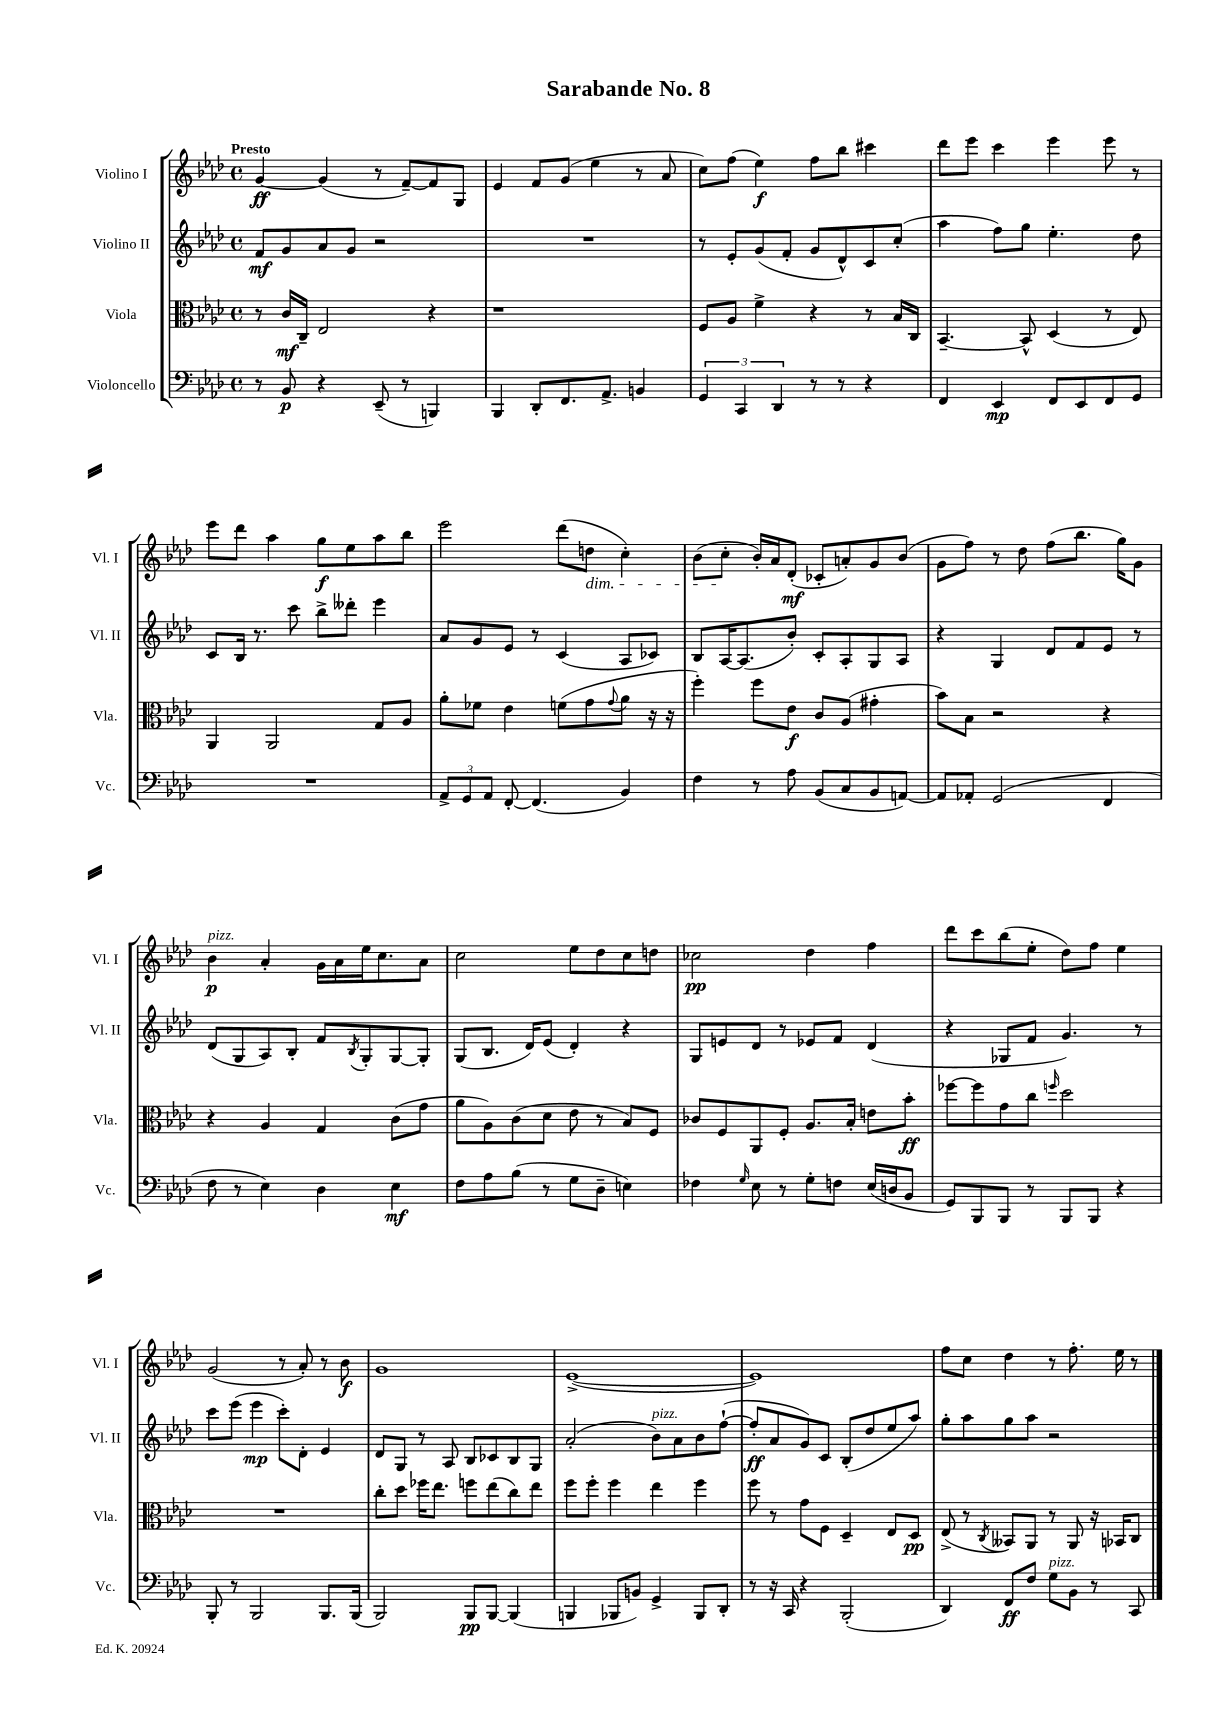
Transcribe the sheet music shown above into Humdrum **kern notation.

**kern	**kern	**kern	**kern
*staff4	*staff3	*staff2	*staff1
*clefF4	*clefC3	*clefG2	*clefG2
*k[b-e-a-d-]	*k[b-e-a-d-]	*k[b-e-a-d-]	*k[b-e-a-d-]
*M4/4	*M4/4	*M4/4	*M4/4
*met(c)	*met(c)	*met(c)	*met(c)
8r	8r	8f/L	[4g/
8BB-/	16c/LL	8g/	.
.	16C~/JJ	.	.
4r	2E-/	8a-/	(4g/]
.	.	8g/J	.
(8EE-~/	.	2r	8r
8r	.	.	[8f~/L)
4BBB/)	4r	.	8f/]
.	.	.	8G/J
=	=	=	=
4BBB-/	1r	1r	4e-/
8DD-'/L	.	.	8f/L
8.FF/	.	.	(8g/J
.	.	.	4ee-\
8.AA-^/J	.	.	.
4BB/	.	.	8r
.	.	.	8a-/
=	=	=	=
6GG/	8F/L	8r	8cc\L)
.	8A-/J	8e-'/L	(8ff\J
6CC/	.	.	.
.	4f^\	(8g/	4ee-\)
6DD-/	.	.	.
.	.	8f'/J	.
8r	4r	8g/L	8ff\L
8r	.	8d-^^/)	8bb-\J
4r	8r	8c/	4ccc#\
.	16B-/LL	(8cc'/J	.
.	16C/JJ	.	.
=	=	=	=
4FF/	[4.BB-~/	4aa-\	8ddd-\L
.	.	.	8eee-\J
4EE-/	.	8ff\L)	4ccc\
.	8BB-^^/]	8gg\J	.
8FF/L	(4D-/	4.ee-'\	4eee-\
8EE-/	.	.	.
8FF/	8r	.	8eee-\
8GG/J	8E-/)	8dd-\	8r
=	=	=	=
1r	4AA-/	8c/L	8eee-\L
.	.	16B-/Jk	8ddd-\J
.	.	8.r	.
.	2AA-/	.	4aa-\
.	.	8ccc\	.
.	.	8bb-^\L	8gg\L
.	.	8ddd--'\J	8ee-\
.	8G/L	4eee-\	8aa-\
.	8A-/J	.	8bb-\J
=	=	=	=
12AA-^/L	8a-'\L	8a-/L	2eee-\
12GG/	.	.	.
.	8f-\J	8g/	.
12AA-/J	.	.	.
[8FF'/	4e-\	8e-/J	.
(4.FF/]	.	8r	.
.	(8f\L	(4c/	(8ddd-\L
.	8g\	.	8dd\J
.	8qqg/	.	.
4BB-/)	8a-\J	8A-/L	4cc'\)
.	16r	8c-/J)	.
.	16r	.	.
=	=	=	=
4F\	4ff'\)	8B-/L	(8b-\L
.	.	[16A-/K	8cc'\J
.	.	(8.A-/]	.
8r	8ff\L	.	16b-'/LL)
.	.	.	16a-/J
8A-\	8e-\J	8b-'/J)	(8d-'/J
(8BB-/L	8c/L	8c'/L	8c-'/L
8C/	(8A-/J	8A-'/	8a'/)
8BB-/	4g#'\	8G/	8g/
[8AA/J)	.	8A-/J	(8b-/J
=	=	=	=
8AA/]L	8b-\L)	4r	8g\L
8AA-'/J	8B-\J	.	8ff\J)
(2GG/	2r	4G/	8r
.	.	.	8dd-\
.	.	8d-/L	(8ff\L
.	.	8f/	8.bb-\J
4FF/	4r	8e-/J	.
.	.	.	16gg\LK)
.	.	8r	8g\J
=	=	=	=
8F\	4r	(8d-/L	4b-\
8r	.	8G/	.
4E-\)	4A-/	8A-/)	4a-'/
.	.	8B-'/J	.
4D-\	4G/	8f/L	16g\LL
.	.	.	16a-\
.	.	8qB-/	.
.	.	8G'/	16ee-\J
.	.	.	8.cc\
4E-\	(8c\L	[8G/	.
.	8g\J	8G'/]J	8a-\J
=	=	=	=
8F\L	8a-\L	(8G/L	2cc\
8A-\	8A-\)	8.B-/J	.
(8B-\J	(8c\	.	.
.	.	16d-/LK)	.
8r	8d-\J	(8e-/J	.
8G\L	8e-\	4d-'/)	8ee-\L
8D-~\J	8r	.	8dd-\
4E\)	8B-/L)	4r	8cc\
.	8F/J	.	8dd\J
=	=	=	=
4F-\	8c-/L	8G/L	2cc-\
.	8F/	8e/	.
16qqG/	.	.	.
8E-\	8AA-/	8d-/J	.
8r	8F'/J	8r	.
8G'\L	8.A-/L	8e-/L	4dd-\
8F\J	.	8f/J	.
.	16B-'/Jk	.	.
(16E-/LL	8e\L	(4d-/	4ff\
16D/J	.	.	.
8BB-/J	8b-'\J	.	.
=	=	=	=
8GG/L)	[8ff-\L	4r	8ddd-\L
8BBB-/	8ff-\]	.	8ccc\
8BBB-/J	8g\	8G-/L	(8bb-\
8r	8cc\J	8f/J	8ee-'\J
.	16qqff/	.	.
8BBB-/L	2dd-\	4.g/)	8dd-\L)
8BBB-/J	.	.	8ff\J
4r	.	.	4ee-\
.	.	8r	.
=	=	=	=
8BBB-'/	1r	8ccc\L	(2g/
8r	.	(8eee-\J	.
2BBB-/	.	4eee-\	.
.	.	8ccc'\L)	8r
.	.	8d-'\J	8a-'/)
8.BBB-/L	.	4e-/	8r
.	.	.	8b-\
(16BBB-/Jk	.	.	.
=	=	=	=
2BBB-/)	8cc'\L	8d-/L	1g
.	8dd-\J	8G/J	.
.	16ff-\LK	8r	.
.	8.ee-\J	.	.
.	.	8A-/	.
8BBB-/L	8ff\L	8B-/L	.
[8BBB-/J	(8ee-\	8c-/	.
(4BBB-/]	8cc\)	8B-/	.
.	8ee-\J	8G/J	.
=	=	=	=
4BBB/	8ff\L	(2a-'/	([1e-^
.	8ff'\J	.	.
8BBB-/L	4ff\	.	.
8BB/J)	.	.	.
4GG^/	4ee-\	8b-\L)	.
.	.	8a-\	.
8BBB-/L	4ff\	8b-\	.
8DD-'/J	.	([8ff`\J	.
=	=	=	=
8r	8ff\	8ff'/]L	1e-])
16r	8r	8a-/	.
16CC/	.	.	.
4r	8g\L	8g/)	.
.	8F\J	8c/J	.
(2BBB-'/	4D-~/	(8B-'/L	.
.	.	8dd-/	.
.	8E-/L	8ee-/	.
.	8D-/J	8aa-/J)	.
=	=	=	=
4DD-/)	(8E-^/	8gg'\L	8ff\L
.	8r	8aa-\	8cc\J
.	8qC/	.	.
8FF/L	8BB--/L)	8gg\	4dd-\
8F/J	8AA-/J	8aa-\J	.
8G\L	8r	2r	8r
8BB-\J	8AA-/	.	8.ff'\
8r	16r	.	.
.	16BB-/LK	.	16ee-\
8CC/	8C/J	.	8r
==	==	==	==
*-	*-	*-	*-
